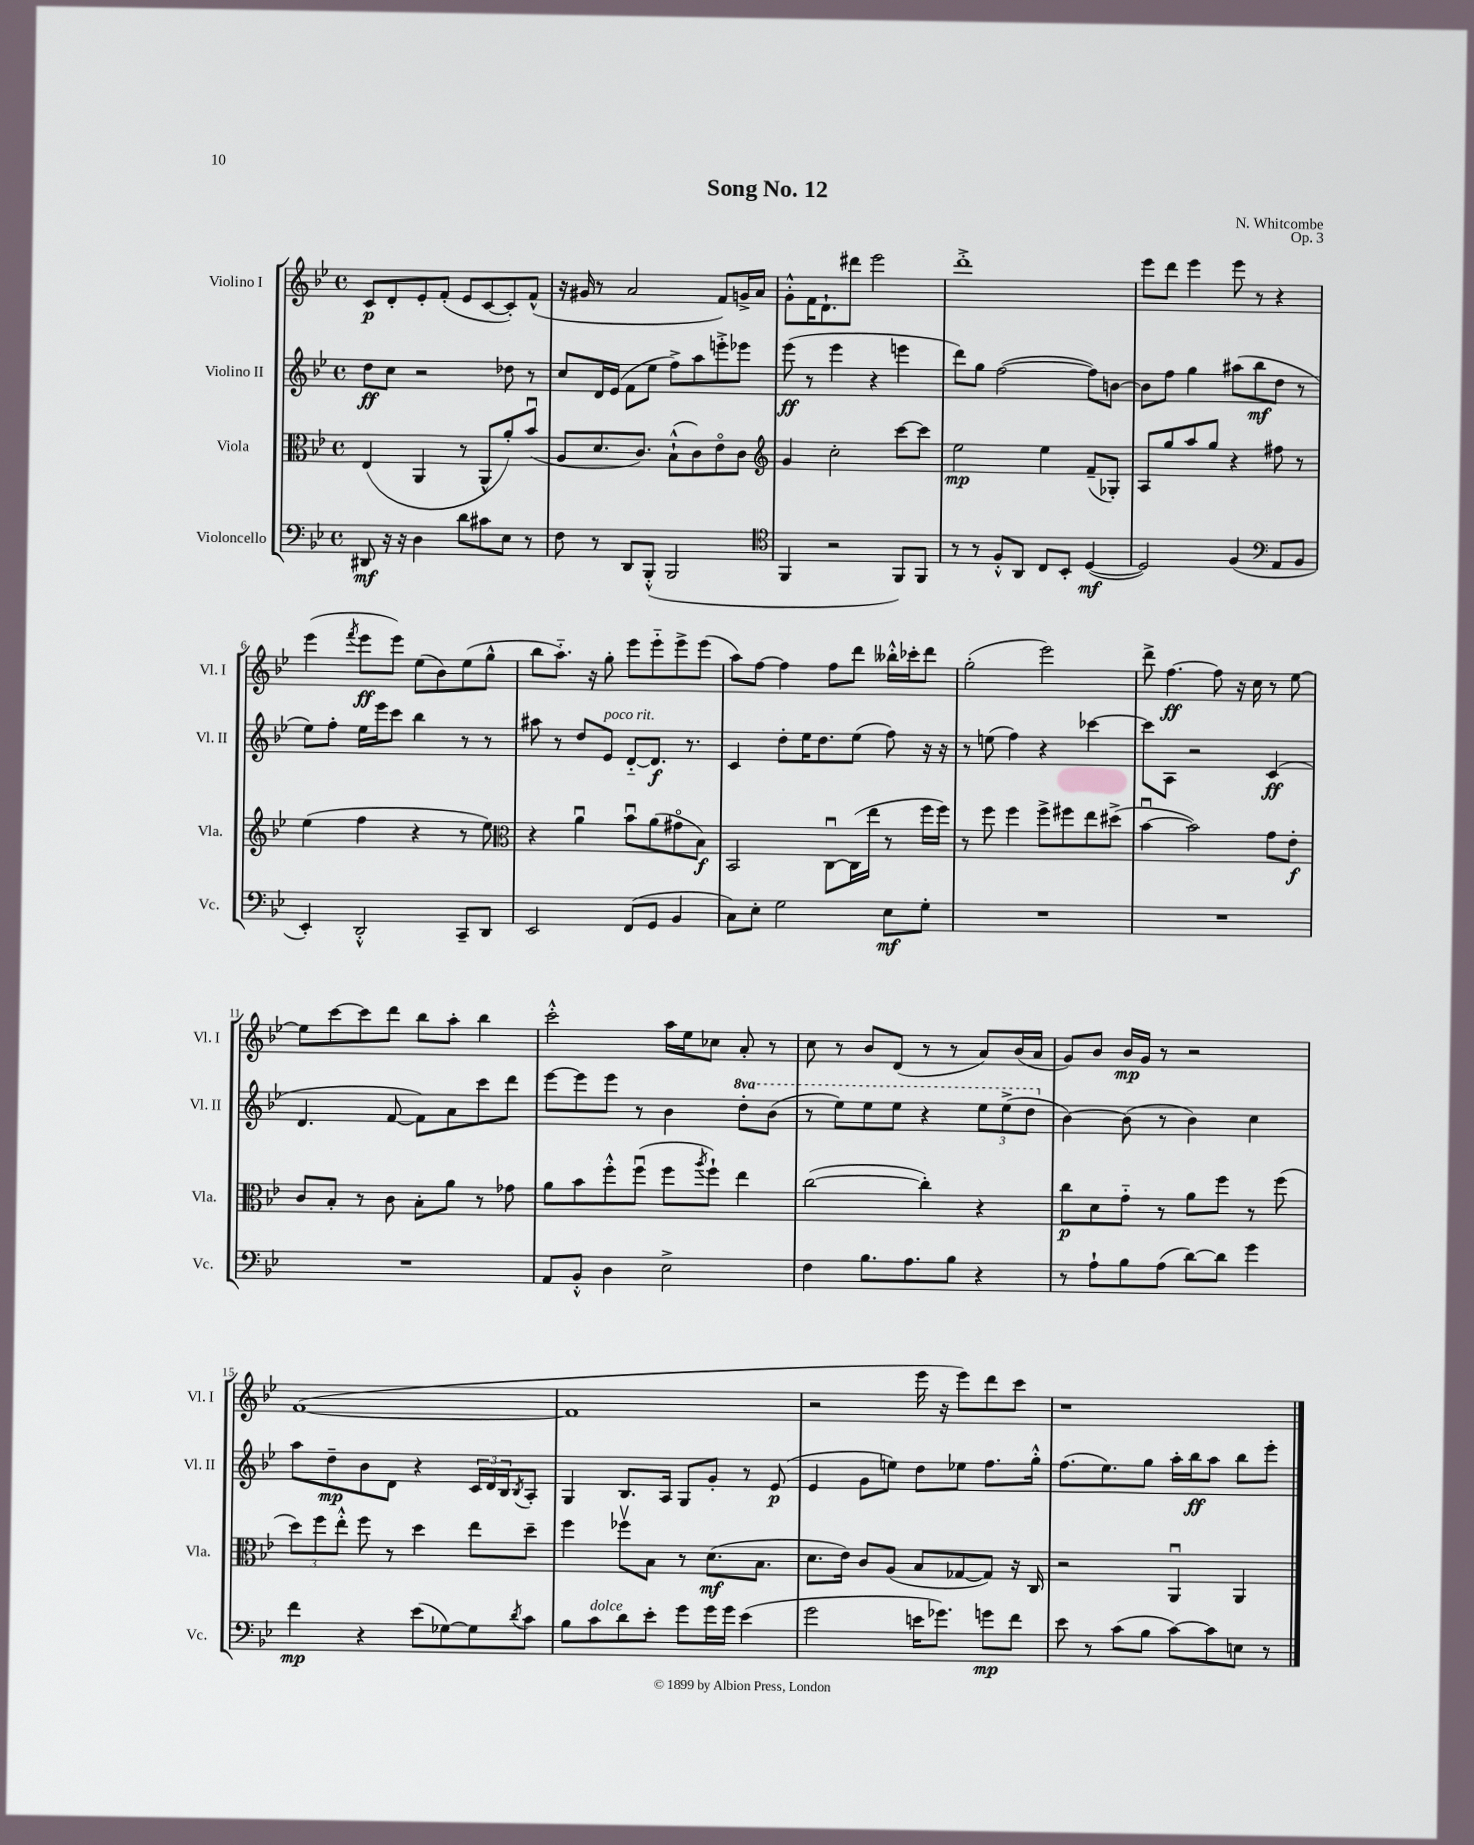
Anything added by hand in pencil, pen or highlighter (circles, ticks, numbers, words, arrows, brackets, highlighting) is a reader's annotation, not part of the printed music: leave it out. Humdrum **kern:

**kern	**kern	**kern	**kern
*staff4	*staff3	*staff2	*staff1
*clefF4	*clefC3	*clefG2	*clefG2
*k[b-e-]	*k[b-e-]	*k[b-e-]	*k[b-e-]
*M4/4	*M4/4	*M4/4	*M4/4
*met(c)	*met(c)	*met(c)	*met(c)
8DD#/	(4E-/	8dd\L	8c/L
16r	.	8cc\J	8d'/
16r	.	.	.
4D\	4AA/	2r	8e-'/
.	.	.	(8f'/J
8d\L	8r	.	8e-/L
8c#\	8AA^^/L	.	[8c/
8E-\J	8a'/)	8dd-\	8c'/])
8r	(8b-u/J	8r	(8f^^/J
=	=	=	=
8F\	8A/L	8cc/L	16r
.	.	.	16g#/
8r	8.d/	16d/L	8r
.	.	(16e-/JJ	.
8DD/L	.	8f\L	2a/
.	8.c/J)	.	.
(8BBB-'^^/J	.	8ee-\J	.
2BBB-/	(8B-`^^\L	8ff^\L)	.
.	8c\)	8aa\	.
.	8e-o\	8eee'^\	8f/L)
.	8c\J	8eee-\J	16g^/L
.	.	.	16a/JJ
=	=	=	=
*clefC4	*clefG2	*	*
4FF/	4g/	(8eee-\	8g'^^\L
.	.	8r	16f\K
.	.	.	8.d`\
2r	2cc'\	4eee-\	.
.	.	.	8ddd#\J
.	.	4r	2eee-\
8FF/L)	[8ccc\L	4eee\	.
8FF/J	8ccc\]J	.	.
=	=	=	=
8r	2ee-\	8ddd\L)	1ddd'^
8r	.	8gg\J	.
8F'^^/L	.	([2ff\	.
8AA/J	.	.	.
8C/L	4ee-\	.	.
8BB-'/J	.	.	.
([4D/	(8f~/L	8ff\]L)	.
.	8G-'/J)	[8b\J	.
=	=	=	=
2D/])	8A/L	8b\]L	8eee-\L
.	8gg/	8ff\J	8ddd\J
.	8aa/	4gg\	4eee-\
.	8gg/J	.	.
(4F/	4r	(8aa#\L	8eee-\
.	.	8bb-\	8r
*clefF4	*	*	*
8AA/L	8ff#\	8dd\J	4r
8BB-/J	8r	8r	.
=	=	=	=
4EE-'/)	(4ee-\	8ee-\L)	(4eee-\
.	.	8ff'\J	.
.	.	.	8qfff/
2DD'^^/	4ff\	16ee-\LL	8eee-\L
.	.	16eee-\J	.
.	.	8ccc\J	8eee-\J)
.	4r	4bb-\	(8ee-\L
.	.	.	8b-\)
8CC~/L	8r	8r	(8ee-\
8DD/J	8ee-\)	8r	8gg^^\J
=	=	=	=
*	*clefC3	*	*
2EE-/	4r	8aa#\	8bb-\L
.	.	8r	8.aa'~\J)
.	4au\	8dd/L	.
.	.	.	16r
.	.	8e-/J	8gg'\
(8FF/L	8b-u\L	[8d'~/L	8eee-\L
8GG/J	(8a\	8.d/]J	8eee-'~\
4BB-/	8g#o\	.	8eee-^\
.	.	8.r	.
.	8B-\J)	.	(8eee-\J
=	=	=	=
8C\L)	2BB-/	4c/	8aa\L)
8E-'\J	.	.	[8ff\J
2G\	.	8dd'\L	4ff\]
.	.	16ee-\K	.
.	.	8.dd\	.
.	[8Cu\L	.	8ff\L
.	(16C\]L	(8ee-\J	8ddd\J
.	16ee-\JJ	.	.
8E-\L	8r	8ff\)	16bb--'^^\LL
.	.	.	16ccc-'\J
8G'\J	16ff\LL	16r	8ddd\J
.	16ff\JJ)	16r	.
=	=	=	=
1r	8r	8r	(2gg'\
.	8ff\	(8ee\	.
.	4ff\	4ff\)	.
.	8ff^\L	4r	2eee-\)
.	8ff#\	.	.
.	8ee-\	[4ccc-\	.
.	(8dd#^\J	.	.
=	=	=	=
1r	[4b-u\	8ccc-\]L	8ddd^\
.	.	8A\J	[4.ff\
.	2b-\])	2r	.
.	.	.	8ff\]
.	.	.	16r
.	.	.	16cc\
.	8g\L	(4c/	8r
.	8e-'\J	.	[8ee-\
=	=	=	=
1r	8c/L	4.d/	8ee-\]L
.	8B-'/J	.	[8ccc\
.	8r	.	8ccc\]
.	8c\	[8f/	8ddd\J
.	8B-'\L	8f\]L)	8bb-\L
.	8a\J	8a\	8aa'\J
.	8r	8ccc\	4bb-\
.	8g-\	8ddd\J	.
=	=	=	=
8AA/L	8a\L	[8eee-\L	2ccc'^^\
8BB-'^^/J	8b-\	8eee-\]	.
4D\	8ff'^^\	8eee-\J	.
.	(8ffu\J	8r	.
2E-^\	8ff\L	4b-\	16aa\LL
.	.	.	16ee-\J
.	8qaa/	.	.
.	8ff`\J)	.	8cc-\J
.	4ee-\	8ddd'\L	8a'/
.	.	(8bb-\J	8r
=	=	=	=
4F\	([2cc\	8r	8cc\
.	.	8eee-\L)	8r
8.B-\L	.	8eee-\	8b-/L
.	.	8eee-\J	(8d/J
8.A\	.	.	.
.	4cc'\])	4r	8r
8B-\J	.	.	8r
4r	4r	12eee-\L	8a/L)
.	.	(12eee-^\	.
.	.	.	(16b-/L
.	.	12ddd\J	.
.	.	.	16a/JJ
=	=	=	=
8r	8cc\L	[4b-\)	8g/L)
8A`\L	8d\	.	8b-/J
8B-\	8g'~\J	(8b-\]	16b-/LL
.	.	.	16g/JJ
(8A\J	8r	8r	8r
[8d\L)	8a\L	4b-\)	2r
8d\]J	8ff\J	.	.
4g\	8r	4cc\	.
.	(8ff\	.	.
=	=	=	=
4f\	12dd\L)	8aa\L	([1f
.	12ff\	.	.
.	.	8dd~\	.
.	12ee-'^^\J	.	.
4r	8ff\	8b-\	.
.	8r	8d\J	.
(8e-\L	4dd\	4r	.
[8G-\)	.	.	.
8G-\]	8ee-\L	24c/LL	.
.	.	24d/	.
.	.	24B-/J	.
8qd/	.	8qB-/	.
8c\J	8dd~\J	8A'/J	.
=	=	=	=
8B-\L	4ff\	4G/	1f]
8c\	.	.	.
8d\	8ff-v\L	8.B-/L	.
8e-'\J	8B-\J	.	.
.	.	16A/Jk	.
8g\L	8r	8G/L	.
16g\L	(8.d\L	8g'/J	.
16g\JJ	.	.	.
(4e-\	.	8r	.
.	8.B-\J	.	.
.	.	(8e-/	.
=	=	=	=
2g\	8.d\L	4e-/	2r
.	16e-\Jk)	.	.
.	8c/L	8g\L	.
.	(8A/J	8ee\J)	.
16e\LK	8B-/L	8dd\L	16eee-\
8.g-\J)	.	.	16r
.	[8G-/	8ee-\J	8eee-\L)
8g\L	8G-/]J)	8.ff\L	8ddd\
8f\J	16r	.	8ccc\J
.	16C/	16gg'^^\Jk	.
=	=	=	=
8e-\	2r	(8.ff\L	1r
8r	.	.	.
.	.	8.ee-\)	.
(8c\L	.	.	.
8B-\J	.	8gg\J	.
[8c\L)	4AAu/	16aa'\LL	.
.	.	16bb-\J	.
8c\]	.	8aa\J	.
8E\J	4AA/	8bb-\L	.
8r	.	8eee-'\J	.
==	==	==	==
*-	*-	*-	*-
